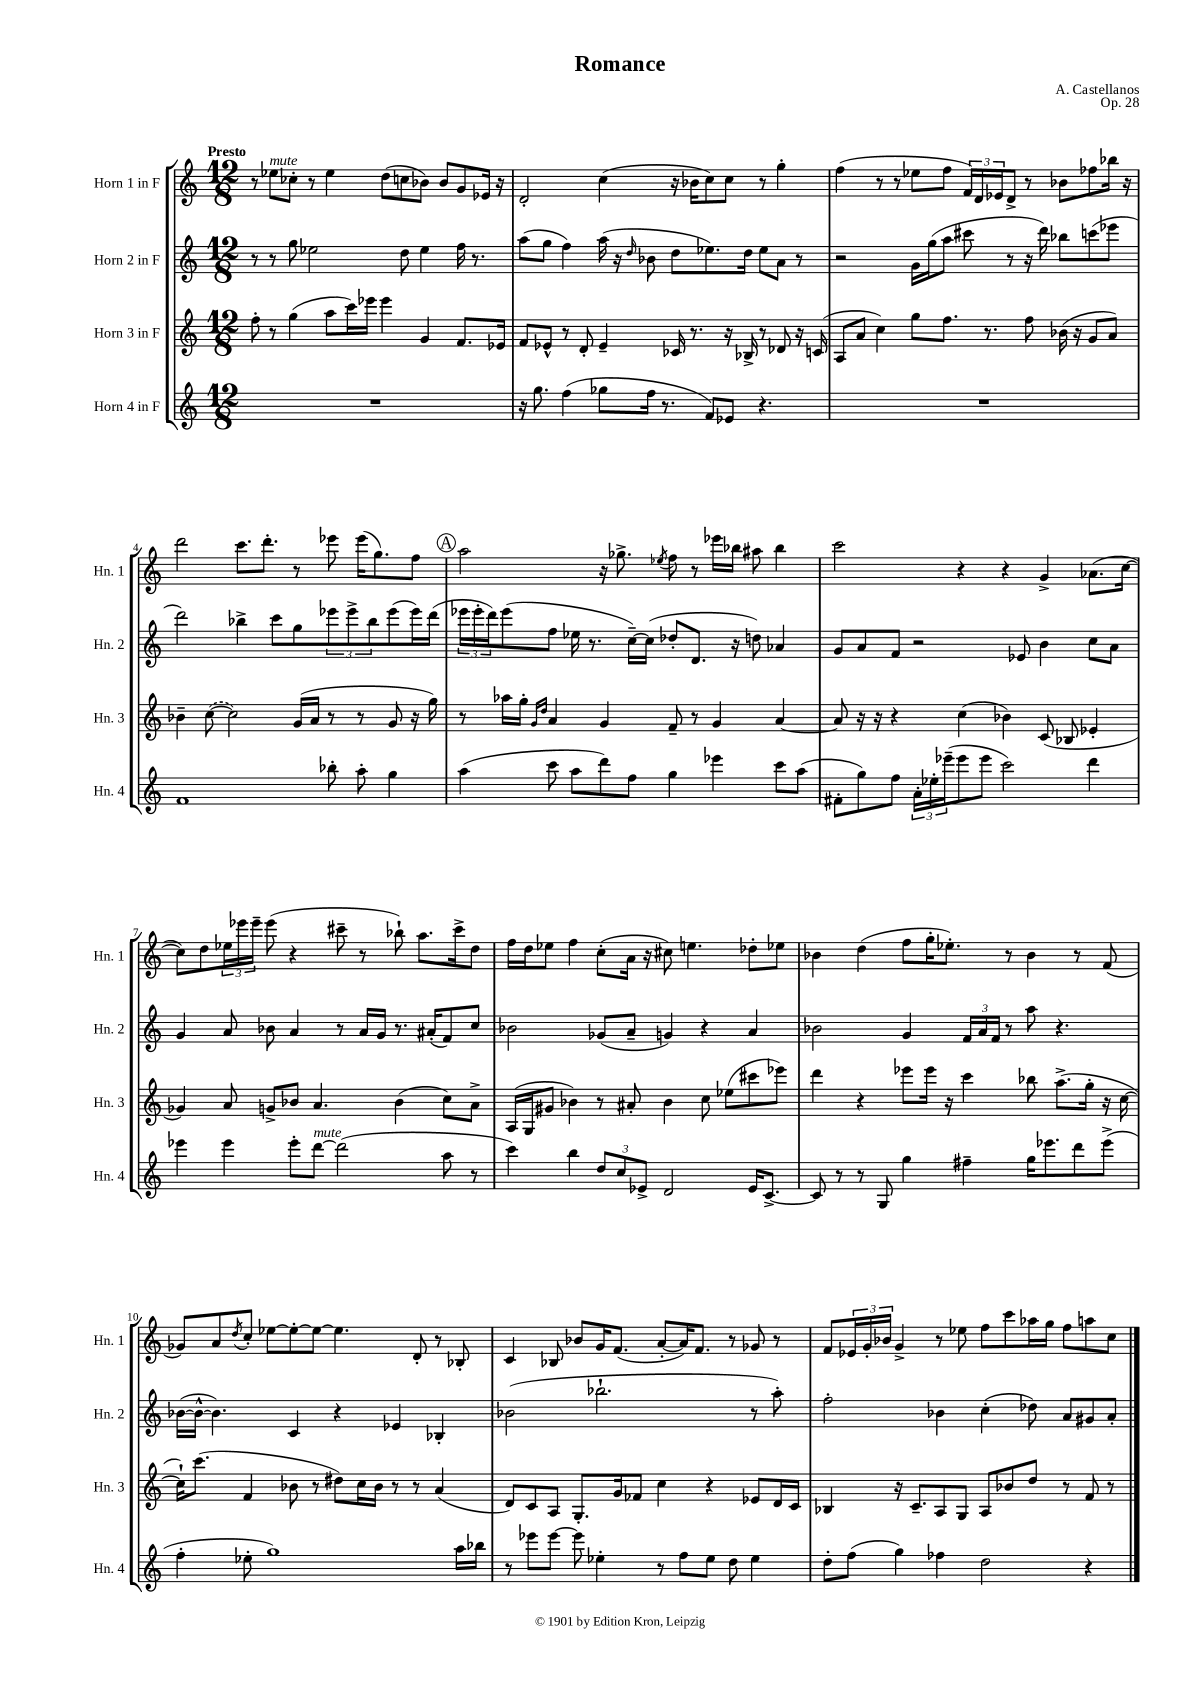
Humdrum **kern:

**kern	**kern	**kern	**kern
*part4	*part3	*part2	*part1
*staff4	*staff3	*staff2	*staff1
*I"Horn 4 in F	*I"Horn 3 in F	*I"Horn 2 in F	*I"Horn 1 in F
*I'Hn. 4	*I'Hn. 3	*I'Hn. 2	*I'Hn. 1
*clefG2	*clefG2	*clefG2	*clefG2
*k[]	*k[]	*k[]	*k[]
*M12/8	*M12/8	*M12/8	*M12/8
=1	=1	=1	=1
!	!	!	!LO:TX:a:B:t=Presto
1.r	8ff'\	8r	8r
!	!	!	!LO:TX:a:i:t=mute
.	8r	8r	8ee-X\L
.	(4gg\	8gg\	8cc-X'\J
.	.	2ee-X\	8r
.	8aa\L	.	4ee-\
.	16ccc\L)	.	.
.	16eee-X\JJ	.	.
.	4eee-\	.	(8dd\L
.	.	8dd\	8ccn\
.	4g/	4ee-\	8b-X\J)
.	.	.	8b-/L
.	8.f/L	16ff\	8g/
.	.	8.r	.
.	.	.	16e-X/Jk
.	16e-X/Jk	.	16r
=2	=2	=2	=2
16r	8f/L	(8aa\L	2d'/
8.gg\	.	.	.
.	8e-X^^/J	8gg\J	.
(4ff\	8r	4ff\)	.
.	8d'/	.	.
8gg-X\L	4e-~/	(16aa\	(4cc\
.	.	16r	.
.	.	16qqdd/	.
16ff\Jk	.	8b-X\	.
8.r	.	.	.
.	16c-X/	8dd\L	16r
.	8.r	.	16b-X\KL
8f/L)	.	8.ee-X\)	8cc\)
8e-X/J	16r	.	8cc\J
.	16B-X^/	16dd\Jk	.
4.r	8r	8ee-\L	8r
.	8d-X/	8a\J	4gg'\
.	16r	8r	.
.	(16cn/	.	.
=3	=3	=3	=3
1.r	8A/L	2r	(4ff\
.	8a/J	.	.
.	4cc\)	.	8r
.	.	.	8r
.	8gg\L	16g\LL	8ee-X\L
.	.	(16gg\J	.
.	8.ff\J	8aa\J	8ff\J
.	.	8ccc#X\	24f/LL)
.	.	.	24d/
.	8.r	.	.
.	.	.	24e-X/J
.	.	8r	8d^/J
.	8ff\	16r	8r
.	.	16ddd\)	.
.	(16b-X\	8bb-X\L	8b-X\L
.	16r	.	.
.	8g/L	(8cccn\	8ff-X\
.	8a/J)	8eee-X\J	16bb-X\Jk
.	.	.	16r
!!LO:LB:g=z
=4	=4	=4	=4
1f	4b-X~\	2ddd\)	2ddd\
.	([8cc\	.	.
.	2cc\])	.	.
.	.	4bb-X^\	8.ccc\L
.	.	.	8.ddd'\J
.	.	8ccc\L	.
.	(16g/LL	8gg\	8r
.	16a/JJ	.	.
8bb-X'\	8r	12eee-X\	8eee-X\
.	.	12eee-^\	.
8aa'\	8r	.	(16eee-\KL
.	.	12bb-\	.
.	.	.	8.gg\)
4gg\	8g/	(8eee-\	.
.	16r	16eee-\L)	8ff\J
.	16gg\)	(16ddd\JJ	.
!!LO:REH:place=s1:t=A
=5	=5	=5	=5
(4aa\	8r	24eee-X\LL	2aa\
.	.	24eee-'\	.
.	.	24ddd\J)	.
.	16aa-X\LL	(8eee-\	.
.	16gg'\JJ	.	.
.	16qqg/LL	.	.
.	16qqdd/JJ	.	.
8ccc\	4a/	8ff\J	.
8aa\L	.	16ee-X\	.
.	.	8.r	.
8ddd\)	4g/	.	16r
.	.	.	8.gg-X^\
8ff\J	.	[16cc~\LL)	.
.	.	(16cc\JJ]	.
.	.	.	8qee-X/
4gg\	8f~/	8dd-X'/L	8ff\
.	8r	8.d/J	8r
4eee-X\	4g/	.	16eee-X\LL
.	.	16r	16bb-X\JJ
.	.	8ddn\)	8aa#X\
8ccc\L	[4a/	4a-X/	4bb-\
(8aa\J	.	.	.
=6	=6	=6	=6
8f#X'\L	8a/]	8g/L	2ccc\
8gg\)	16r	8a/	.
.	16r	.	.
8ff\J	4r	8f/J	.
24a'\LL	.	2r	.
24ee-X'\	.	.	.
(24eee-X~\J	.	.	.
8eee-\	(4cc\	.	4r
8eee-\J	.	.	.
2ccc\)	4b-X\)	.	4r
.	.	8e-X/	.
.	(8c/	4b\	4g^/
.	8B-X/	.	.
4ddd\	4e-X'/	8cc\L	(8.a-X\L
.	.	8a\J	.
.	.	.	[16cc\Jk
!!LO:LB:g=z
=7	=7	=7	=7
4eee-X\	4g-X/)	4g/	8cc\L])
.	.	.	8dd\
4eee-\	8a/	8a/	24ee-X\L
.	.	.	24eee-X\
.	.	.	24eee-~\JJ
.	8gn^/L	8b-X\	(8eee-\
8eee-'\L	8b-X/J	4a/	4r
!LO:TX:a:i:t=mute	!	!	!
[8ddd\J	4.a/	.	.
(2ddd\]	.	8r	8ccc#X~\
.	.	16a/LL	8r
.	.	16g/JJ	.
.	(4b-\	8.r	8bb-X`\)
.	.	.	8.aa\L
.	.	(16a#X'/KL	.
8aa\	8cc\L)	8f/)	.
.	.	.	16ccc#^\k
8r	8a^\J	8cc/J	8dd\J
=8	=8	=8	=8
4ccc\)	(16A/LL	2b-X\	16ff\LL
.	16G/J	.	16dd\J
.	8g#X/J	.	8ee-X\J
4bb\	4b-X\)	.	4ff\
12dd/L	8r	(8g-X/L	(8cc'\L
12cc/	.	.	.
.	8a#X'/	8a~/J	16a\Jk
12e-X^/J	.	.	.
.	.	.	16r
2d/	4b-\	4gn/)	8cc#X\)
.	.	.	4.een\
.	8cc\	4r	.
.	(8ee-X\L	.	.
16e-/KL	8ccc#X\	4a/	8dd-X'\L
[8.c^/J	.	.	.
.	8eee-X\J)	.	8ee-X\J
=9	=9	=9	=9
8c/]	4ddd\	2b-X\	4b-X\
8r	.	.	.
8r	4r	.	(4dd\
8G/	.	.	.
4gg\	8eee-X\L	4g/	8ff\L
.	16eee-\Jk	.	16gg'\K
.	16r	.	8.ee-X'\J)
4ff#X~\	4ccc\	24f/LL	.
.	.	24a/	.
.	.	24f/JJ	.
.	.	8r	8r
16gg\KL	8bb-X\	8aa\	4b-\
8.eee-X\	.	.	.
.	(8.aa^\L	4.r	.
8ddd\	.	.	8r
.	16gg'\Jk	.	.
(8eee-^\J	16r	.	(8f/
.	[16cc\	.	.
!!LO:LB:g=z
=10	=10	=10	=10
4ff'\	16cc`\KL])	([16b-X\LL	8g-X/L)
.	(8.ccc\J	16b-^^\JJ_	.
.	.	4.b-\])	8a/
.	.	.	8qdd/
8ee-X'\	4f/	.	8cc'/J
1gg)	.	.	[8ee-X\L
.	8b-X\	4c/	8ee-'\_
.	8r	.	8ee-\J_
.	8dd#X\L)	4r	4.ee-\]
.	16cc\L	.	.
.	16b-\JJ	.	.
.	8r	4e-X/	.
.	8r	.	8d'/
.	(4a/	4B-X'/	8r
16aa\LL	.	.	8B-X'/
16bb-X\JJ	.	.	.
=11	=11	=11	=11
8r	8d/L)	(2b-X\	4c/
8eee-X\L	8c/	.	.
[8eee-\J	8A/J	.	8B-X/
8eee-\]	8.G'/L	.	8b-X/L
4ee-X'\	.	2.bb-X`\	16g/K
.	16g/k	.	(8.f/J
.	8f-X/J	.	.
8r	4cc\	.	[8a'/L
8ff\L	.	.	16a/K])
.	.	.	8.f/J
8ee-\J	4r	.	.
8dd\	.	.	8r
4ee-\	8e-X/L	8r	8g-X/
.	16d/L	8aa'\)	8r
.	16c/JJ	.	.
=12	=12	=12	=12
8dd'\L	4B-X/	2ff'\	8f/L
(8ff\J	.	.	24e-X/L
.	.	.	24g'/
.	.	.	24b-X/JJ
4gg\)	16r	.	4g^/
.	8.c~/L	.	.
4ff-X\	8A/	4b-X\	8r
.	8G/J	.	8ee-X\
2dd\	8A/L	(4cc'\	8ff\L
.	8b-X/	.	8ccc\
.	8dd/J	8dd-X\)	16aa-X\L
.	.	.	16gg\JJ
.	8r	8a/L	8ff\L
4r	8f/	8g#X/	8aan\
.	8r	8a'/J	8cc\J
==	==	==	==
*-	*-	*-	*-
